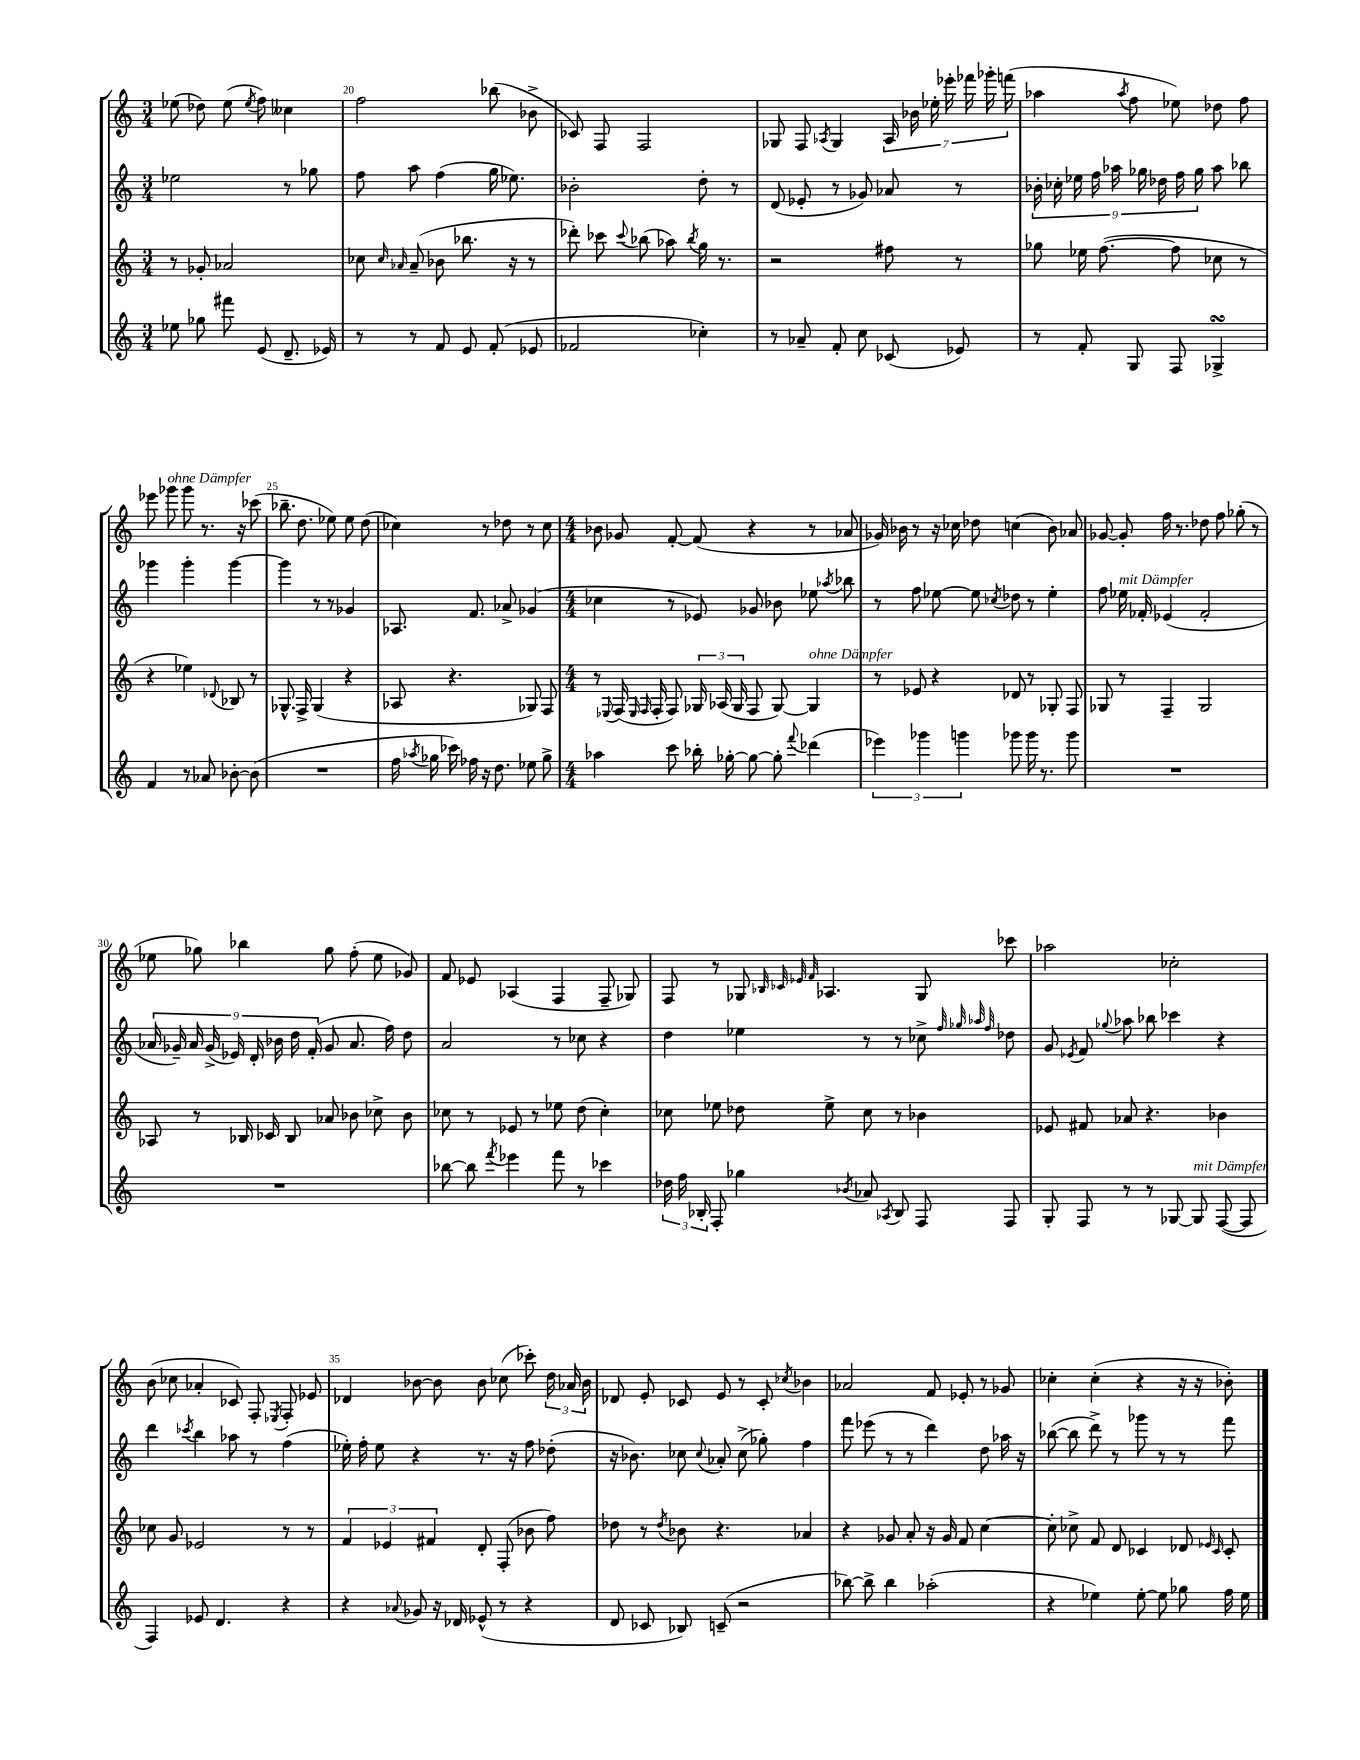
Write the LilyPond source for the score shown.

<<
\new StaffGroup <<
\new Staff = "s0" {
    \clef treble \key c \major \numericTimeSignature \time 3/4
    \autoBeamOff ees''8( des''8) ees''8( \acciaccatura { ees''8 } f''8) ceses''4 |
    f''2 bes''8( bes'8-> |
    ces'8) f8 f2 |
    ges8 f8 \acciaccatura { aes8 } ges4 \tuplet 7/4 { aes16 bes'16 ees''16-. ees'''16-. fes'''16 ges'''16-. f'''16( } |
    aes''4 \acciaccatura { aes''8 } f''8 ees''8) des''8 f''8 |
    ees'''8 ges'''8^\markup { \italic "ohne Dämpfer" } ges'''8 r8. r16 ces'''8( |
    bes''8.-- d''8. ees''8) ees''8 d''8( |
    ces''4) r8 des''8 r8 ces''8 |
    \numericTimeSignature \time 4/4 bes'8 ges'8 f'8~-. f'8( r4 r8 aes'8 |
    ges'16) bes'16 r8 r16 ces''16 des''8 c''4( bes'8) aes'8 |
    ges'8~ ges'8-. f''16 r8. des''8 f''8 ges''8-.( r8 |
    ees''8 ges''8) bes''4 ges''8 f''8-.( ees''8 ges'8) |
    f'8 ees'8 aes4( f4 f8-- ges8) |
    f8 r8 ges8 \grace { bes32 ces'32 ees'32 f'32 } aes4. ges8 ces'''8 |
    aes''2 ces''2-. |
    b'8( ces''8 aes'4-. ces'8) f8-. \acciaccatura { ees8 } f8-. ees'8 |
    des'4 bes'8~ bes'8 bes'8 ces''8( ces'''8-.) \tuplet 3/2 { d''16 aes'16 bes'16 } |
    des'8 e'8-. ces'8 e'8 r8 ces'8-. \acciaccatura { ces''8 } bes'4 |
    aes'2 f'8 ees'8-. r8 ges'8 |
    ces''4-. ces''4-.( r4 r16 r16 bes'8-.) \bar "|." |
}
\new Staff = "s1" {
    \clef treble \key c \major \numericTimeSignature \time 3/4
    \autoBeamOff ees''2 r8 ges''8 |
    f''8 a''8 f''4( g''16 ees''8.) |
    bes'2-. d''8-. r8 |
    d'8( ees'8-. r8 ges'8) aes'8 r8 |
    \tuplet 9/8 { bes'16-. ces''16-. ees''16 f''16 aes''16 ges''16 des''16 f''16 ges''16 } aes''8 bes''8 |
    ges'''4 ges'''4-. ges'''4~ |
    ges'''4 r8 r8 ges'4 |
    aes8. f'8. aes'8-> ges'4( |
    \numericTimeSignature \time 4/4 ces''4 r8 ees'8) ges'8 bes'8 ees''8 \acciaccatura { aes''8 } bes''8 |
    r8 f''8 ees''8~ ees''8 \acciaccatura { ces''8 } des''8 r8 ees''4-. |
    f''8 ees''16^\markup { \italic "mit Dämpfer" } fes'16-. ees'4( fes'2-. |
    \tuplet 9/8 { aes'16 ges'16--) aes'16 ges'16->( ees'16) d'16-. bes'16 d''16 f'16-.( } ges'8 aes'8. f''16) d''8 |
    a'2 r8 ces''8 r4 |
    d''4 ees''4 r8 r8 ces''8-> \grace { f''32 ges''32 aes''32 f''32 } des''8 |
    g'8 \acciaccatura { ees'8 } f'8 \appoggiatura { ges''8 } aes''8 bes''8 ces'''4 r4 |
    d'''4 \acciaccatura { ces'''8 } b''4 aes''8 r8 f''4( |
    ees''16-.) f''16-. ees''8 r4 r8. r16 f''8 des''8-.( |
    r16 bes'8.) ces''8 \appoggiatura { ces''8 } aes'8-. ces''8->( ges''8-.) f''4 |
    f'''8 ees'''8( r8 r8 d'''4) d''8 aes''16 r16 |
    bes''8~( bes''8 d'''8->) r8 ges'''8 r8 r8 f'''8 \bar "|." |
}
\new Staff = "s2" {
    \clef treble \key c \major \numericTimeSignature \time 3/4
    \autoBeamOff r8 ges'8-. aes'2 |
    ces''8 \grace { ces''16 aes'16 } aes'8--( bes'8 bes''8. r16 r8 |
    des'''8-.) ces'''8 \appoggiatura { ces'''8 } bes''8( aes''8) \acciaccatura { bes''8 } g''16 r8. |
    r2 fis''8 r8 |
    ges''8 ees''16 f''8.~( f''8 ces''8 r8 |
    r4 ees''4) \appoggiatura { des'8 } bes8 r8 |
    ges8.-^ f16-> ges4( r4 |
    aes8 r4. ges8) f8 |
    \numericTimeSignature \time 4/4 r8 \appoggiatura { ees8 } f16( \grace { ees16 f16 } f16-. f8) \tuplet 3/2 { ges16 aes16( ges16 } f8 ges8~) ges4^\markup { \italic "ohne Dämpfer" } |
    r8 ees'8 r4 des'8 r8 ges8-. f8 |
    ges8 r8 f4-- ges2 |
    aes8 r8 bes16 ces'16 bes8 aes'8 bes'8 ces''8-> bes'8 |
    ces''8 r8 ees'8 r8 ees''8 d''8( ces''4-.) |
    ces''8 ees''8 des''8 ees''8-> ces''8 r8 bes'4 |
    ees'8 fis'8 aes'8 r4. bes'4 |
    ces''8 g'8 ees'2 r8 r8 |
    \tuplet 3/2 { f'4 ees'4 fis'4 } d'8-. f8-.( bes'8 f''8) |
    des''8 r8 \acciaccatura { des''8 } bes'8 r4. aes'4 |
    r4 ges'8 a'8-. r16 ges'16 f'8 c''4~ |
    c''8-. ces''8-> f'8 d'8 ces'4 des'8 \grace { ees'16 ces'16 } ces'8-. \bar "|." |
}
\new Staff = "s3" {
    \clef treble \key c \major \numericTimeSignature \time 3/4
    \autoBeamOff ees''8 ges''8 fis'''8 e'8( d'8.-- ees'16) |
    r8 r8 f'8 e'8 f'8-.( ees'8 |
    fes'2 ces''4-.) |
    r8 aes'8-- f'8-. c''8 ces'8( ees'8) |
    r8 f'8-. g8 f8 ges4->\turn |
    f'4 r8 aes'8 bes'8~-. bes'8( |
    R2. |
    f''16 \acciaccatura { aes''8 } ges''16 ces'''16) fes''16 r16 d''8. ees''8 ges''8-> |
    \numericTimeSignature \time 4/4 aes''4 c'''8 bes''16-. ges''16~-. ges''8~ ges''8-. \appoggiatura { f'''8 } des'''4( |
    \tuplet 3/2 { ees'''4) ges'''4 g'''4 } ges'''8 ges'''16 r8. ges'''8 |
    R1 |
    R1 |
    bes''8~ bes''8 \acciaccatura { f'''8 } ees'''4 f'''8 r8 ces'''4 |
    \tuplet 3/2 { des''16 f''16 bes16-. } f8-. ges''4 \acciaccatura { bes'8 } aes'8 \acciaccatura { aes8 } bes8 f8 f8 |
    g8-. f8 r8 r8 ges8~ ges8^\markup { \italic "mit Dämpfer" } f8~( f8 |
    f4) ees'8 d'4. r4 |
    r4 \appoggiatura { aes'8 } ges'8 r16 des'16 ees'8-^( r8 r4 |
    d'8 ces'8 bes8) c'8--( r2 |
    bes''8~) bes''8-> bes''4 aes''2-.( |
    r4 ees''4) ees''8~-. ees''8 ges''8 f''16 ees''16 \bar "|." |
}
>>
>>
\layout { \context { \Score currentBarNumber = #19 \override BarNumber.break-visibility = ##(#f #t #t) barNumberVisibility = #(every-nth-bar-number-visible 5) } }
